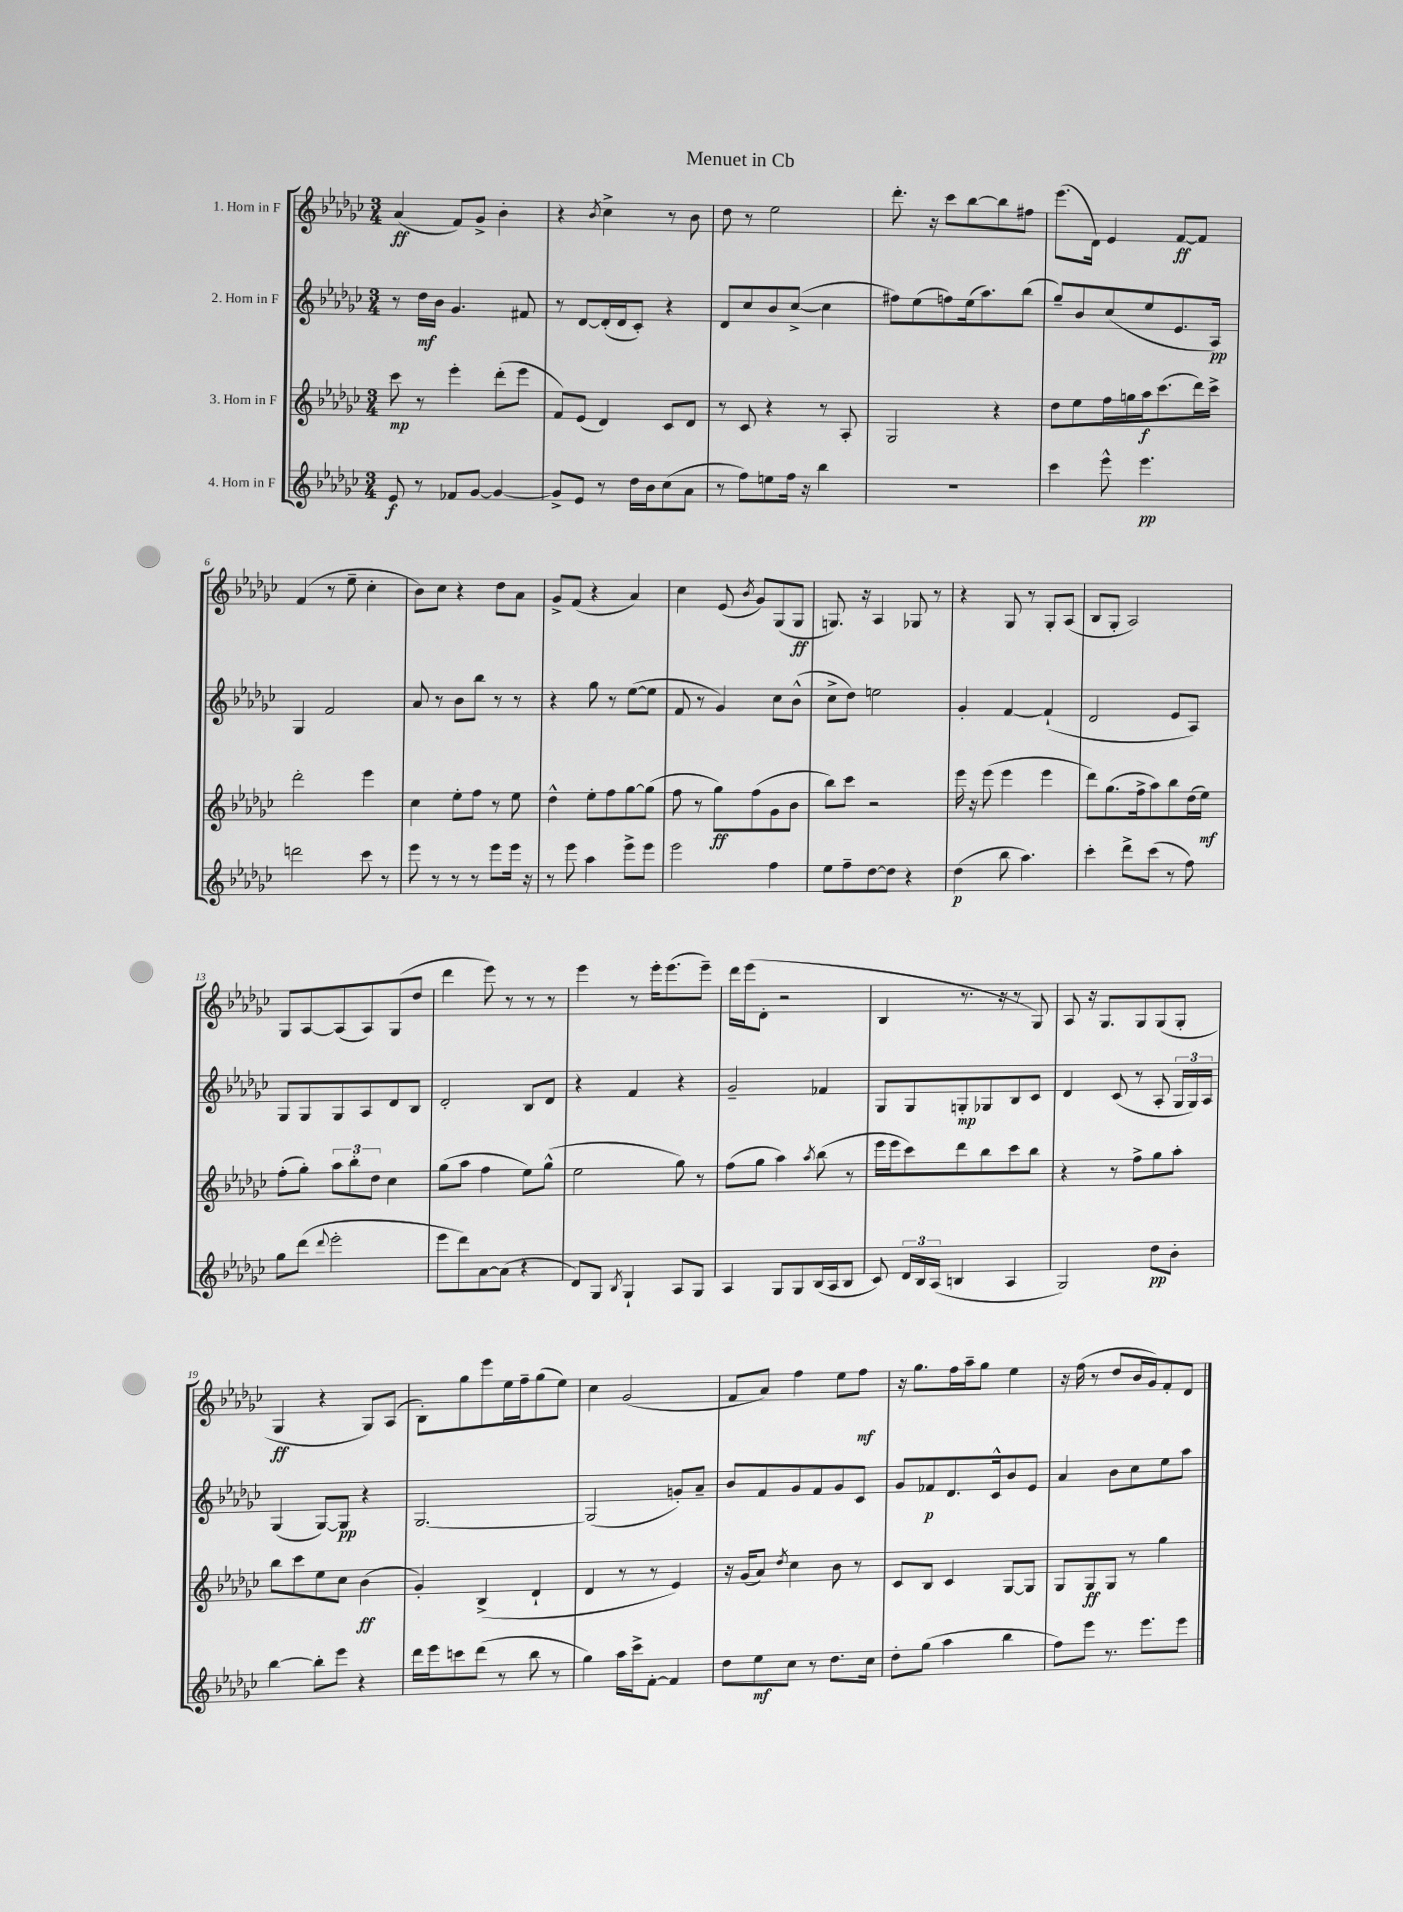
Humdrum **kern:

**kern	**kern	**kern	**kern
*staff4	*staff3	*staff2	*staff1
*clefG2	*clefG2	*clefG2	*clefG2
*k[b-e-a-d-g-c-]	*k[b-e-a-d-g-c-]	*k[b-e-a-d-g-c-]	*k[b-e-a-d-g-c-]
*M3/4	*M3/4	*M3/4	*M3/4
8e-	8ccc-	8r	(4a-
8r	8r	16dd-	.
.	.	16b-	.
8f-	4eee-'	4.g-	8f)
[8g-	.	.	8g-^
4g-_	(8ddd-'	.	4b-'
.	8eee-	8f#	.
=	=	=	=
8g-^]	8f)	8r	4r
8e-	(8e-	[8d-	.
.	.	.	8qb-
8r	4d-)	(16d-']	4cc-^
.	.	16d-	.
16dd-	.	8c-')	.
16b-	.	.	.
(8cc-	8c-	4r	8r
8a-	8d-	.	8b-
=	=	=	=
8r	8r	8d-	8dd-
8ff)	8c-	8cc-	8r
8ee	4r	8b-	2ee-
16ff	.	([8cc-^	.
16r	.	.	.
4bb-	8r	4cc-]	.
.	8A-'	.	.
=	=	=	=
2.r	2G-	8ff#)	8.ddd-'
.	.	(8ee-	.
.	.	.	16r
.	.	8ff)	8ccc-
.	.	(16ee-	[8bb-
.	.	8.aa-)	.
.	4r	.	8bb-]
.	.	(8bb-	8ff#
=	=	=	=
4ccc-	8dd-	8gg-~)	(8.eee-
.	8ee-	8b-	.
.	.	.	16d-)
8eee-^^	16ff	(8cc-	4e-
.	16gg	.	.
4.eee-	16aa-	8ee-	.
.	(8.ccc-	.	.
.	.	8.e-	[8f
.	16ddd-)	.	8f]
.	16ccc-^	16A-)	.
=	=	=	=
2ddd	2ddd-'	4G-	(4f
.	.	2f	8r
.	.	.	8ee-~
8ccc-	4eee-	.	4cc-'
8r	.	.	.
=	=	=	=
8eee-	4cc-	8a-	8b-)
8r	.	8r	8cc-
8r	8ee-'	8b-	4r
8r	8ff	8bb-	.
8eee-	8r	8r	8dd-
16eee-	8ee-	8r	8a-
16r	.	.	.
=	=	=	=
8r	4dd-^^	4r	8g-^
8eee-	.	.	(8f
4aa-	8ee-'	8gg-	4r
.	8ff	8r	.
8eee-^	[8gg-	([8ee-	4a-)
8eee-	(8gg-]	8ee-]	.
=	=	=	=
2eee-	8ff	8f	4cc-
.	8r	8r	.
.	8gg-)	4g-)	(8e-
.	.	.	8qb-
.	(8ff	.	8g-)
4ff	8g-	8cc-	(8G-
.	8b-	(8b-^^	8G-
=	=	=	=
8ee-	8bb-)	8cc-^	8.G)
8ff~	8ccc-	8dd-)	.
.	.	.	16r
[8dd-	2r	2ee	4A-
8dd-]	.	.	.
4r	.	.	8G-
.	.	.	8r
=	=	=	=
(4dd-	16eee-	4g-'	4r
.	16r	.	.
.	(8eee-	.	.
8bb-	4eee-	[4f	8G-
4.aa-)	.	.	8r
.	4eee-	(4f`]	8G-'
.	.	.	(8A-
=	=	=	=
4ccc-'	8ddd-)	2d-	8B-
.	(8.gg-	.	8G-'
8ddd-^	.	.	2A-)
.	16ff^	.	.
(8ccc-	8aa-)	.	.
8r	8bb-	8e-	.
8ff)	(16dd-	8A-)	.
.	16ee-)	.	.
=	=	=	=
8gg-	(8ff'	8G-	8G-
(8ddd-	8gg-')	8G-	[8A-
8qqddd-	.	.	.
2eee-'	12aa-	8G-	(8A-]
.	12bb-'	.	.
.	.	8A-	8A-)
.	12dd-	.	.
.	4cc-	8d-	(8G-
.	.	8B-	8dd-
=	=	=	=
8eee-	(8gg-	2d-'	4ddd-
8ddd-)	8aa-	.	.
[8a-	4ff	.	8eee-)
(8a-]	.	.	8r
4r	8ee-)	8B-	8r
.	(8gg-^^	8d-	8r
=	=	=	=
8d-)	2ee-	4r	4eee-
8G-	.	.	.
8qB-	.	.	.
4G-`	.	4f	8r
.	.	.	16eee-'
.	.	.	(8.eee-
8A-	8gg-)	4r	.
8G-	8r	.	8eee-~)
=	=	=	=
4A-	(8ff	2g-~	16ddd-
.	.	.	(16eee-
.	8gg-	.	8d-'
8G-	4aa-)	.	2r
8G-	.	.	.
.	8qaa-	.	.
(16B-	(8bb-	4f-	.
16A-	.	.	.
8B-	8r	.	.
=	=	=	=
8c-)	16eee-	8G-	4B-
.	16eee-	.	.
24d-	8ccc-)	8G-	.
24B-	.	.	.
(24A-	.	.	.
4B	8ddd-	8G'	8.r
.	8bb-	8G-	.
.	.	.	16r
4A-	8ccc-	8B-	8r
.	8bb-	8c-	8G-)
=	=	=	=
2G-)	4r	4d-	8A-
.	.	.	16r
.	.	.	8.G-
.	8r	(8c-	.
.	8ff^	8r	8G-
8dd-	8gg-	8A-'	(8G-
8b-'	8aa-'	24G-	8G-'
.	.	24G-)	.
.	.	24A-	.
=	=	=	=
[4bb-	8bb-	(4G-	4G-
.	8ccc-	.	.
8bb-']	8ee-	[8G-)	4r
8eee-	8cc-	8G-]	.
4r	(4b-	4r	8G-)
.	.	.	(8A-
=	=	=	=
16ddd-	4g-')	[2.G-	8B-')
16eee-	.	.	.
8ccc	.	.	8gg-
(8ddd-	(4B-^	.	8eee-
8r	.	.	16ee-
.	.	.	16ff~
8bb-	4d-`	.	(8gg-
8r	.	.	8ee-)
=	=	=	=
4gg-)	4d-	(2G-]	4cc-
16aa-	8r	.	(2g-
16ccc-^	.	.	.
[8f'	8r	.	.
4f]	4e-)	8g')	.
.	.	8a-~	.
=	=	=	=
8dd-	16r	8b-	8f
.	(16g-	.	.
8ee-	8a-)	8f	8a-)
.	8qdd-	.	.
8cc-	4cc-	8g-	4ff
8r	.	8f	.
8.dd-	8b-	8g-	8ee-
.	8r	8c-	8ff
16cc-	.	.	.
=	=	=	=
8dd-'	8c-	8g-	16r
.	.	.	8.gg-
(8gg-	8B-	8f-	.
4aa-	4c-	8.d-	16ff
.	.	.	16aa-~
.	.	.	8gg-
.	.	16c-^^	.
4bb-	[8G-	8b-	4ee-
.	8G-]	8e-	.
=	=	=	=
8ff)	8G-	4a-	16r
.	.	.	(16ff
8eee-	8G-	.	8r
8.r	8G-	8b-	8dd-
.	8r	8cc-	16b-
8.eee-	.	.	16g-)
.	4gg-	8ee-	8f'
8eee-	.	8aa-	8d-
==	==	==	==
*-	*-	*-	*-
